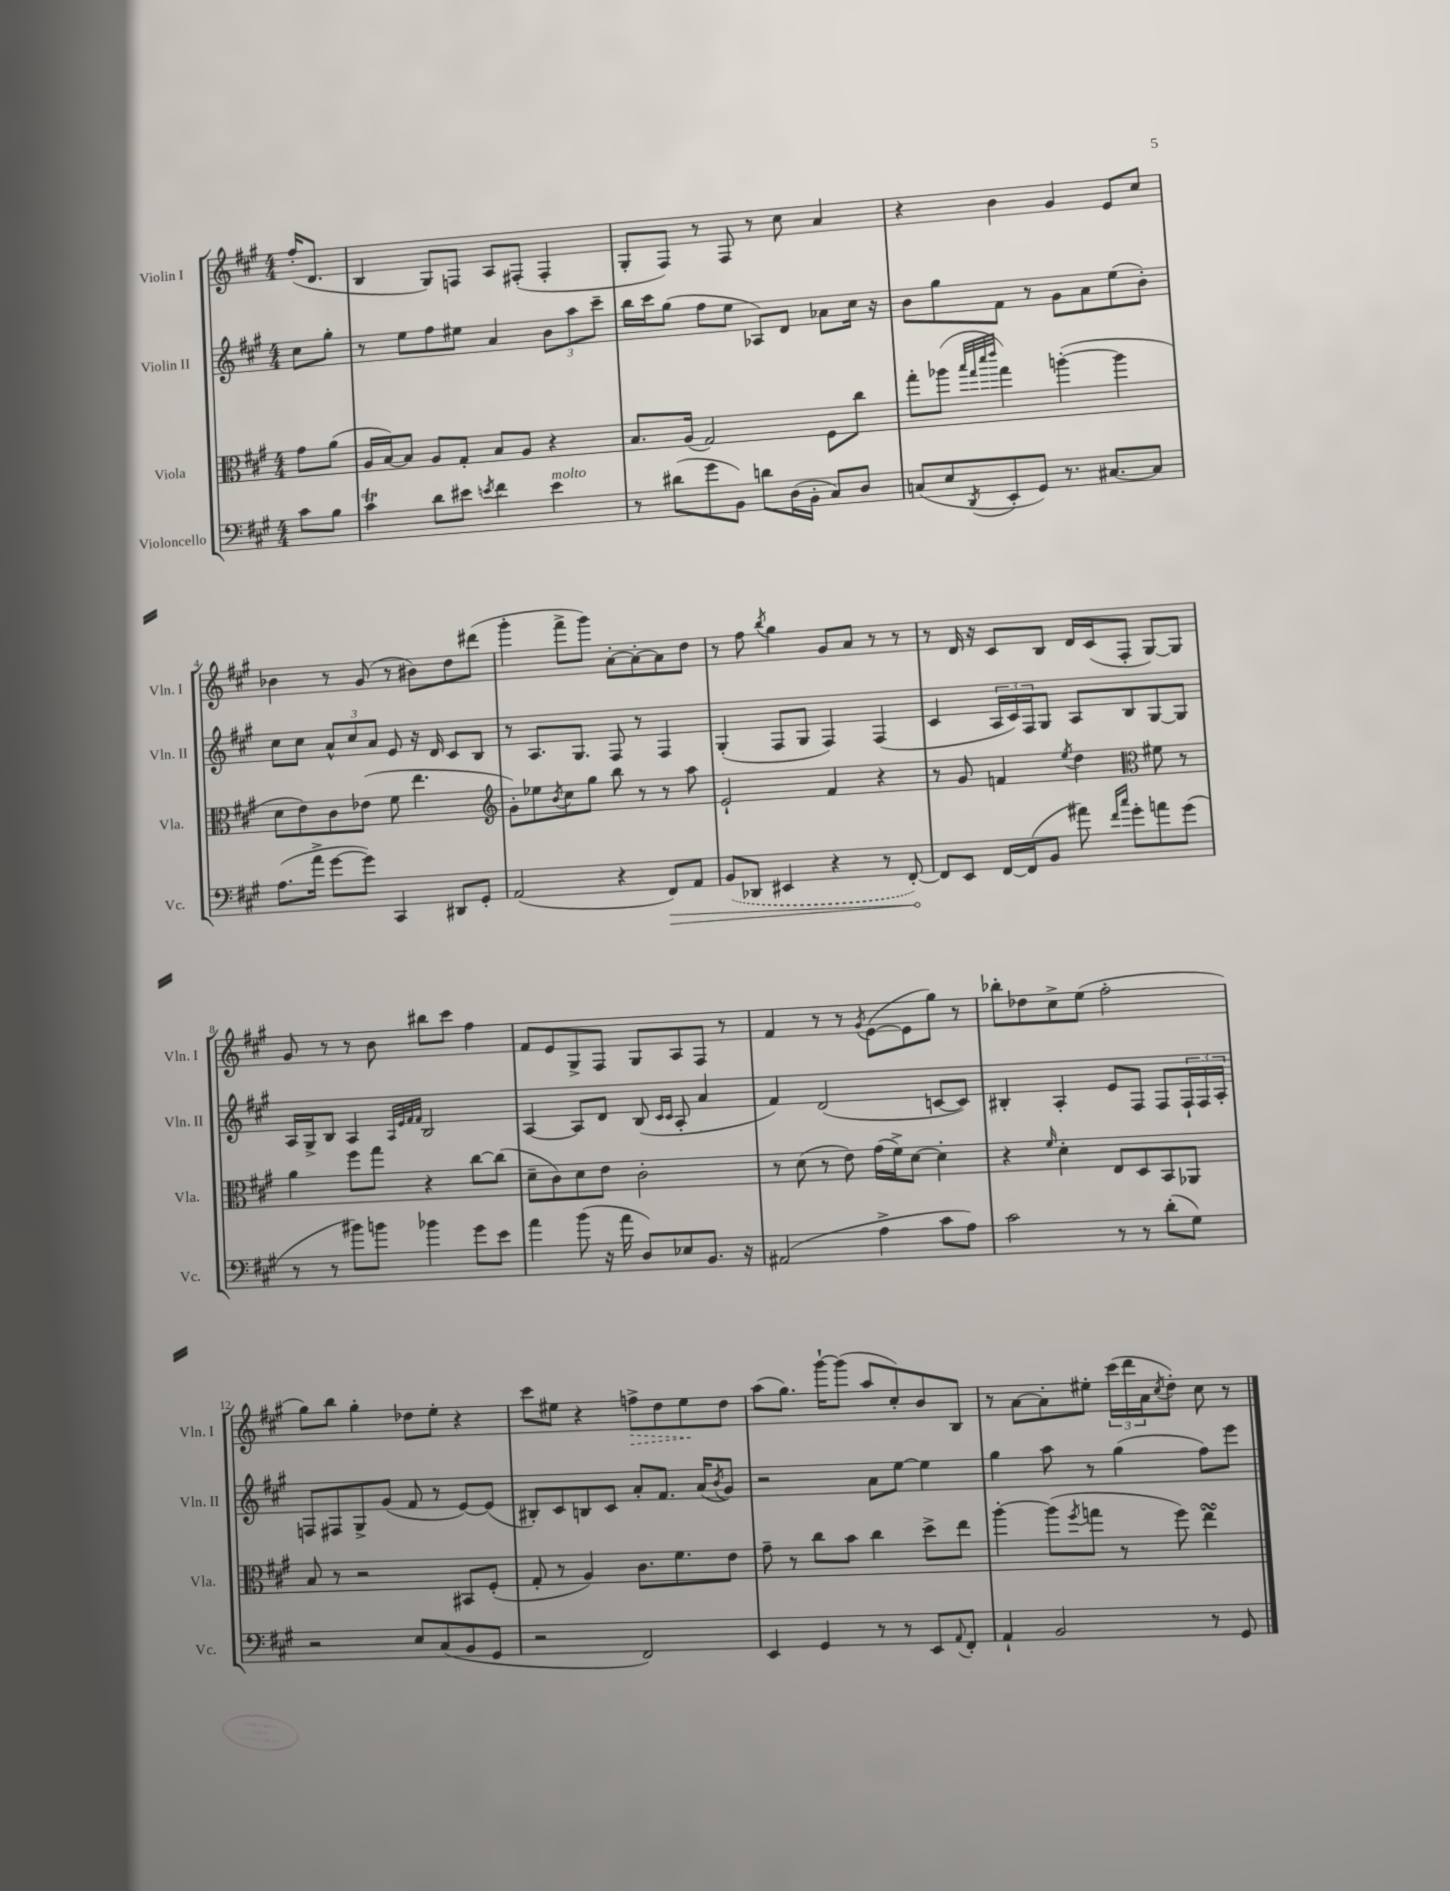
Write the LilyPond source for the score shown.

<<
\new StaffGroup <<
\new Staff = "s0" \with { instrumentName = "Violin I" shortInstrumentName = "Vln. I" } {
    \clef treble \key a \major \numericTimeSignature \time 4/4 \partial 4
    fis''16-.( d'8. |
    b4 gis8) f8 a8 fis8-.( fis4-. |
    gis8-. fis8) r8 fis8 r8 cis''8 a'4 |
    r4 b'4 gis'4 e'8 cis''8 |
    bes'4 r8 gis'8( r8 bis'8) d''8 dis'''8( |
    gis'''4-. fis'''8-> gis'''8) a'8~-. a'8~-. a'8 d''8 |
    r8 fis''8 \acciaccatura { b''8 } gis''4 gis'8 a'8 r8 r8 |
    r8 d'16 r16 cis'8 b8 d'16 cis'16( fis8-. gis8~) gis8 |
    gis'8 r8 r8 b'8 bis''8 cis'''8 fis''4 |
    fis'8 e'8 gis8-> fis8 gis8 a8 fis8 r8 |
    fis'4 r8 r8 \acciaccatura { gis'8 } e'8~( e'8 gis''8) r8 |
    bes''8-. des''8 cis''8-> e''8( fis''2-. |
    gis''8) b''8 gis''4-. des''8 e''8-. r4 |
    cis'''8 eis''8 r4 \once \override Hairpin.style = #'dashed-line f''8->\> d''8 eis''8\! d''8 |
    a''8( gis''8.) gis'''16~-! gis'''8( a''8 cis''8-.) b'8 b8 |
    r8 a'8~ a'8-. eis''8-. \tuplet 3/2 { cis'''16( d'''16 a'16 } \acciaccatura { cis''8 } d''8-.) cis''8 r8 \bar "|." |
}
\new Staff = "s1" \with { instrumentName = "Violin II" shortInstrumentName = "Vln. II" } {
    \clef treble \key a \major \numericTimeSignature \time 4/4 \partial 4
    cis''8 gis''8-. |
    r8 e''8 fis''8 eis''8 a'4 \tuplet 3/2 { b'8 a''8 cis'''8-- } |
    b''16 cis'''16 gis''8( fis''8 e''8 aes8) d'8 aes'8 cis''16 r16 |
    b'8 gis''8 fis'8 r8 gis'8 a'8 e''8( b'8-.) |
    cis''8 cis''8 \tuplet 3/2 { a'8-^ cis''8 a'8 } e'8 r16 d'16 cis'8 b8 |
    r8 a8. gis8. fis8 r8 fis4 |
    gis4-.( fis8 gis8 fis4) fis4( |
    cis'4 \tuplet 3/2 { a16 cis'16) fis16 } gis8 a8 b8 gis8~ gis8 |
    a16 gis16-> b8 a4 \grace { a32 e'32 fis'32 fis'32 } b2 |
    a4~ a8 d'8 b8( \grace { cis'16 cis'16 } a8-. a'4 |
    fis'4) d'2( c'8~ c'8) |
    bis4-. a4-. e'8 fis8 fis8 \tuplet 3/2 { fis16-! fis16 a16-. } |
    f8 fis8 gis8-> gis'8( fis'8 r8 e'8~) e'8( |
    bis8-.) cis'8 b8 cis'8 a'8-. fis'8. a'16( \acciaccatura { b'8 } gis'8) |
    r2 a'8 e''8~ e''4 |
    gis''4 a''8 r8 gis''4( fis''8) e'''8 \bar "|." |
}
\new Staff = "s2" \with { instrumentName = "Viola" shortInstrumentName = "Vla." } {
    \clef alto \key a \major \numericTimeSignature \time 4/4 \partial 4
    gis'8 a'8( |
    a16 b16~) b8 a8 gis8-. b8 a8 r4 |
    b8. a16( gis2) fis8 cis''8 |
    gis''8-. aes''8( \grace { b''32 gis''32 d'''32 e'''32 } gis''4) a''4~-.( a''4 |
    d'8 e'8) cis'8 ees'8( fis'8 e''4. |
    \clef treble gis'8-.) ees''8 \acciaccatura { b'8 } cis''8 gis''8 b''8 r8 r8 a''8 |
    e'2-! fis'4 r4 |
    r8 gis'8 f'4 \acciaccatura { e''8 } d''4 \clef alto fis'8 r8 |
    a'4 fis''8 gis''8 r4 cis''8~ cis''8( |
    d'8-- cis'8) d'8 e'8 cis'2-. |
    r8 d'8( r8 e'8) gis'16( fis'16->) d'8~ d'4-. |
    r4 \grace { fis'16 } d'4-. e8 d8 b,8 aes,8 |
    b8 r8 r2 bis,8 fis8-.( |
    gis8-. r8 a4) cis'8. fis'8. e'8 |
    gis'8-- r8 cis''8 b'8 cis''4 d''8-> e''8 |
    a''4~-. a''8( \acciaccatura { fis''8 } g''8 r8 fis''8) e''4\turn \bar "|." |
}
\new Staff = "s3" \with { instrumentName = "Violoncello" shortInstrumentName = "Vc." } {
    \clef bass \key a \major \numericTimeSignature \time 4/4 \partial 4
    cis'8 b8 |
    cis'4\trill d'8 eis'8 \acciaccatura { e'8 } fis'4 e'4^\markup { \italic "molto" } |
    r8 dis'8( gis'8 b,8) d'8 d16( b,16-. cis8) d8 |
    c8( e8 \acciaccatura { d,8 } e,8-. gis,8) r8. cis8.~ cis8 |
    a8.( a'16-> gis'8~ gis'8) cis,4 dis,8 gis,8-. |
    a,2( r4 \once \override Hairpin.circled-tip = ##t fis,8\>) a,8 |
    \once \slurDashed b,8( des,8 eis,4 r4 r8 fis,8~-.\!) |
    fis,8 e,8 fis,16~ fis,16( b,8 ais'8) \grace { fis'16 cis''16 } gis'8-. a'8 gis'8( |
    r8 r8 bis'8) b'8 bes'4 gis'8 e'8 |
    a'4 b'8( r16 a'16 d8) ees8 b,8. r16 |
    ais,2( a4-> cis'8 a8) |
    cis'2 r8 r8 d'8-.( gis8) |
    r2 e8 cis8( b,8 gis,8 |
    r2 fis,2) |
    e,4 gis,4 r8 r8 e,8 \appoggiatura { a,8 } fis,8-. |
    a,4-! b,2 r8 gis,8 \bar "|." |
}
>>
>>
